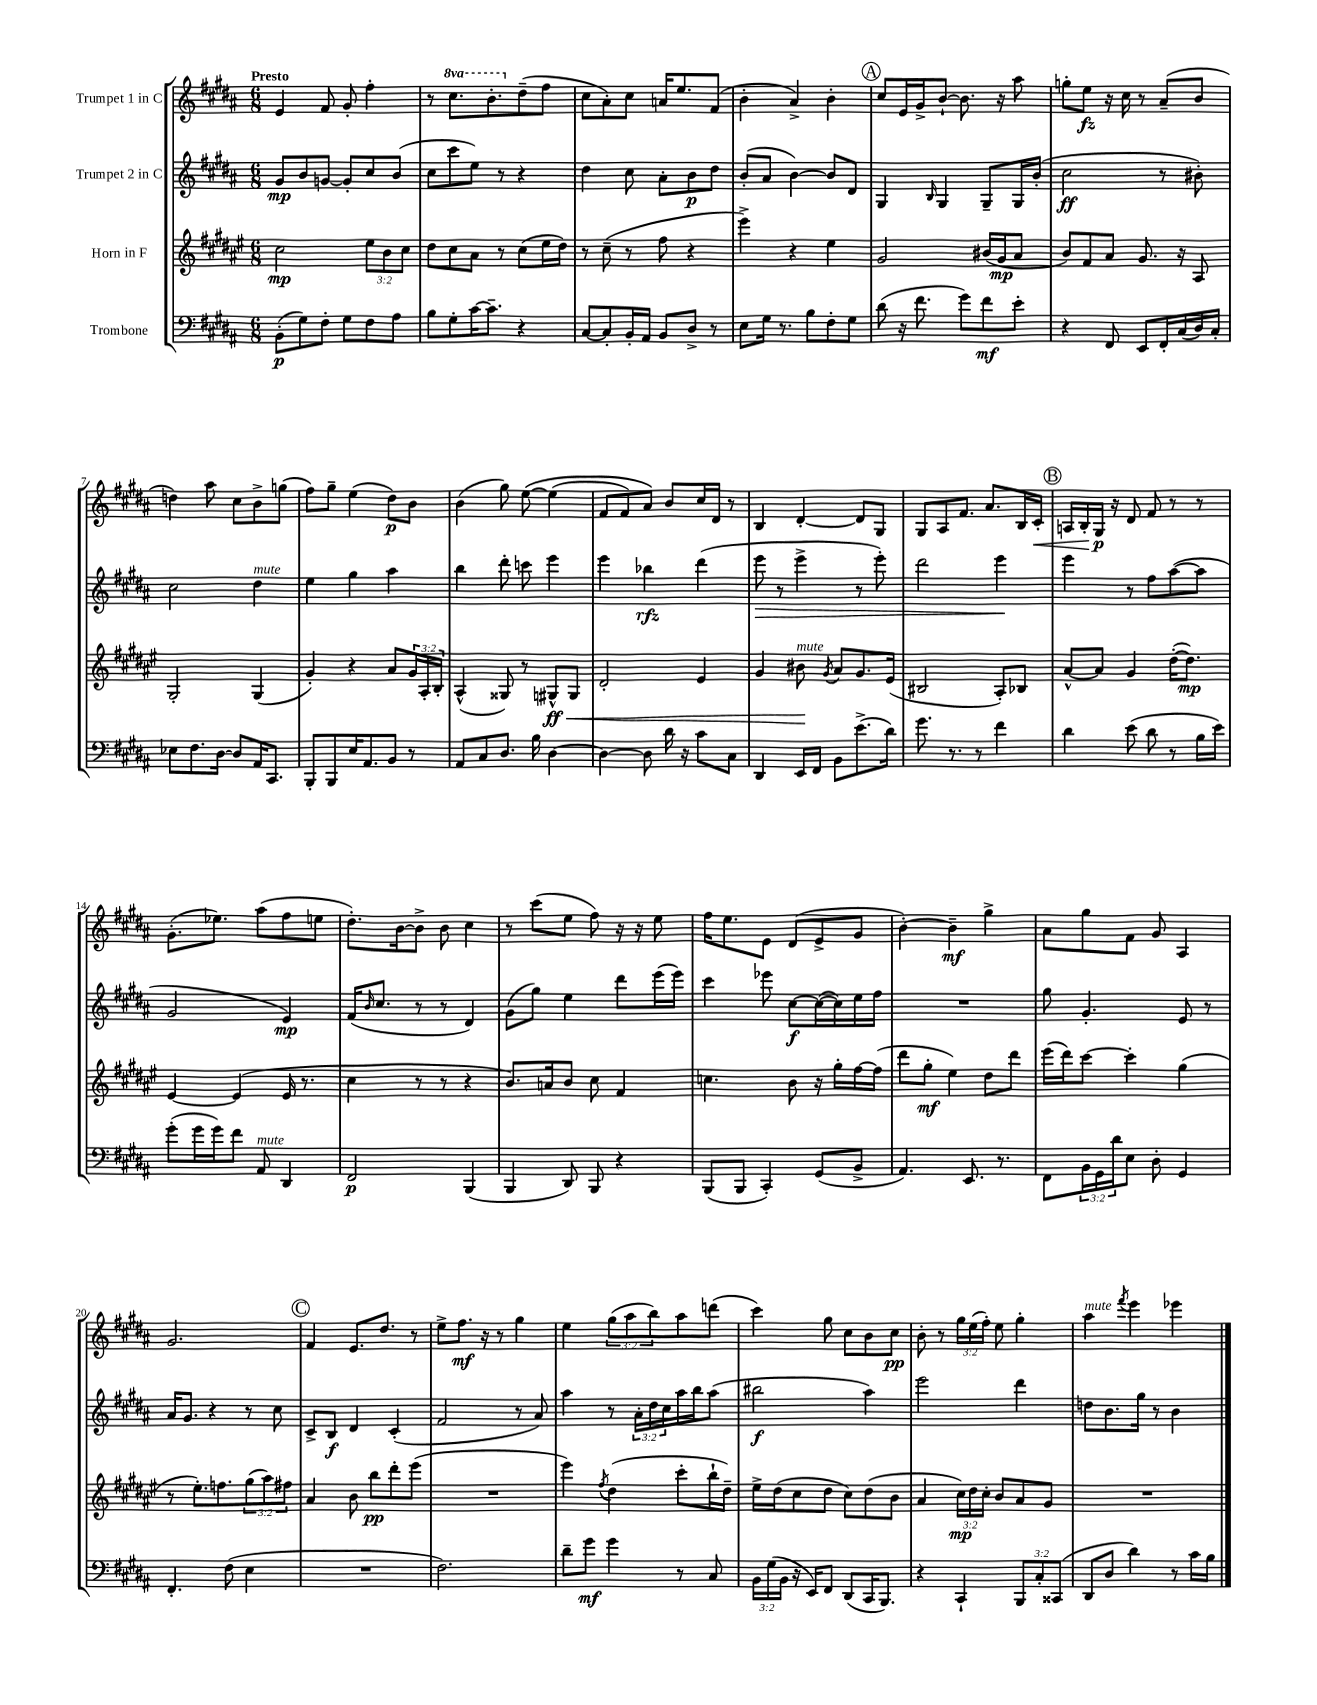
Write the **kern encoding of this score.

**kern	**kern	**kern	**kern
*staff4	*staff3	*staff2	*staff1
*clefF4	*clefG2	*clefG2	*clefG2
*k[f#c#g#d#a#]	*k[f#c#g#d#a#e#]	*k[f#c#g#d#a#]	*k[f#c#g#d#a#]
*M6/8	*M6/8	*M6/8	*M6/8
(8BB'	2cc#	8g#	4e
8G#)	.	8b	.
8F#'	.	[8g	8f#
8G#	.	8g']	8g#'
8F#	12ee#	8cc#	4ff#'
.	12b	.	.
8A#	.	(8b	.
.	12cc#	.	.
=	=	=	=
8B	8dd#	8cc#	8r
8G#'	8cc#	8ccc#	8.ccc#
[16c#	8a#	8ee)	.
8.c#~]	.	.	8.bb'
.	8r	8r	.
4r	(8cc#	4r	(8dd#~
.	16ee#	.	8ff#
.	16dd#)	.	.
=	=	=	=
[8C#	8r	4dd#	8cc#
8C#']	(8cc#~	.	8a#')
16BB'	8r	8cc#	8cc#
16AA#	.	.	.
8BB	8ff#	8a#'	16a
.	.	.	8.ee
8D#^	4r	8b	.
8r	.	8dd#	(8f#
=	=	=	=
8E	4eee#^)	(8b'	4b'
16G#	.	8a#	.
8.r	.	.	.
.	4r	[4b)	4a#^)
8B	.	.	.
8F#'	4ee#	8b]	4b'
8G#	.	8d#	.
=	=	=	=
(8d#	2g#	4G#	8cc#
16r	.	.	16e
8.f#	.	.	16g#^
.	.	16qqB	.
.	.	4G#	[8b`
8g#)	.	.	8.b]
8f#	(16b#	8G#~	.
.	16g#	.	16r
8e'	8a#	16G#	8aa#
.	.	(16b'	.
=	=	=	=
4r	8b)	2cc#	8gg'
.	8f#	.	8ee
8FF#	8a#	.	16r
.	.	.	16cc#
8EE	8.g#	.	8r
16FF#'	.	8r	(8a#~
(16C#	16r	.	.
16D#)	8A#	8b#')	8b
16C#'	.	.	.
=	=	=	=
8E-	2G#'	2cc#	4dd)
8.F#	.	.	.
.	.	.	8aa#
[16D#	.	.	.
8D#]	.	.	8cc#
16AA#	(4G#	4dd#	8b^
8.CC#	.	.	.
.	.	.	(8gg
=	=	=	=
8BBB'	4g#')	4ee	8ff#)
8BBB	.	.	8gg#~
16E	4r	4gg#	(4ee
8.AA#	.	.	.
8BB	8a#	4aa#	8dd#)
8r	24g#	.	8b
.	24A#'	.	.
.	24B'	.	.
=	=	=	=
8AA#	(4A#^^	4bb	(4b
8C#	.	.	.
8.D#	8G##)	8ddd#'	8gg#)
.	8r	8ccc	&([8ee
16B	.	.	.
[4D#	8G#^^	4eee	(4ee]
.	8G#	.	.
=	=	=	=
4D#_	2d#'	4eee	8f#
.	.	.	8f#)
8D#]	.	4bb-	8a#&)
16d#	.	.	8b
16r	.	.	.
8c#	4e#	(4ddd#	16cc#
.	.	.	16d#
8C#	.	.	8r
=	=	=	=
4DD#	4g#	8eee	4B
.	.	8r	.
16EE	8b#	4eee^	[4d#'
16FF#	.	.	.
.	8qg#	.	.
8BB	8a#	.	.
(8.e^	8.g#	8r	8d#]
.	.	8eee')	8G#
16d#)	(16e#	.	.
=	=	=	=
8.g#	2B#	2ddd#	8G#
.	.	.	8A#
8.r	.	.	.
.	.	.	8.f#
8r	.	.	.
.	.	.	8.a#
4f#	8A#')	4eee	.
.	8B-	.	16B
.	.	.	16c#'
=	=	=	=
4d#	[8a#^^	4eee	16A
.	.	.	16B'
.	8a#]	.	16G#
.	.	.	16r
(8e	4g#	8r	8d#
8d#	.	8ff#	8f#
8r	([16dd#'	([8aa#	8r
.	8.dd#])	.	.
16B	.	8aa#]	8r
16e)	.	.	.
=	=	=	=
(8g#'	[4e#	2g#	(8.g#'
16g#	.	.	.
16g#)	.	.	8.ee-)
8f#	(4e#]	.	.
8AA#	.	.	(8aa#
4DD#	16e#	4e)	8ff#
.	8.r	.	.
.	.	.	8ee
=	=	=	=
2FF#	4cc#	(16f#	8.dd#')
.	.	16qqb	.
.	.	8.cc#	.
.	.	.	[16b
.	8r	8r	8b^]
.	8r	8r	8b
(4BBB	4r	4d#)	4cc#
=	=	=	=
4BBB	8.b)	(8g#	8r
.	.	8gg#)	(8ccc#
.	16a	.	.
8DD#)	8b	4ee	8ee
8BBB	8cc#	.	8ff#)
4r	4f#	8ddd#	16r
.	.	.	16r
.	.	(16eee	8ee
.	.	16eee)	.
=	=	=	=
(8BBB	4.cc	4ccc#	16ff#
.	.	.	8.ee
8BBB	.	.	.
4CC#')	.	8eee-	8e
.	8b	[8cc#	(8d#
(8GG#	16r	(16cc#_	8e^
.	16gg#'	16cc#])	.
8BB^	[16ff#	16ee	8g#
.	(16ff#]	16ff#	.
=	=	=	=
4.AA#)	8ddd#	2.r	[4b')
.	8gg#'	.	.
.	4ee#)	.	4b~]
8.EE	.	.	.
.	8dd#	.	4gg#^
8.r	.	.	.
.	8ddd#	.	.
=	=	=	=
8FF#	(16eee#	8gg#	8a#
.	16ddd#)	.	.
24BB	[8ccc#	4.g#'	8gg#
24GG#	.	.	.
24d#	.	.	.
8E	4ccc#']	.	8f#
8D#'	.	.	8g#
4GG#	(4gg#	8e	4A#
.	.	8r	.
=	=	=	=
4.FF#'	8r	16a#	2.g#
.	.	8.g#	.
.	8.ee#')	.	.
.	.	4r	.
.	8.ff	.	.
(8F#	.	.	.
4E	(12gg#	8r	.
.	12aa#)	.	.
.	.	8cc#	.
.	12ff#	.	.
=	=	=	=
2.r	4a#	8c#^	4f#
.	.	8B	.
.	8b	4d#	8.e
.	8bb	.	.
.	.	.	8.dd#
.	8ddd#'	(4c#'	.
.	(8eee#	.	8r
=	=	=	=
2.F#)	2.r	2f#	8ee^
.	.	.	8.ff#
.	.	.	16r
.	.	.	8r
.	.	8r	4gg#
.	.	8a#)	.
=	=	=	=
8d#~	4eee#)	4aa#	4ee
8g#	.	.	.
.	8qff#	.	.
4g#	(4dd#	8r	(12gg#
.	.	.	12aa#
.	.	24a#'	.
.	.	24dd#	12bb)
.	.	24cc#	.
8r	8ccc#'	16aa#	8aa#
.	.	16bb	.
8C#	16bb`	(8aa#	(8ddd
.	16dd#~)	.	.
=	=	=	=
24BB	16ee#^	2bb#	4ccc#)
(24G#	.	.	.
.	(16dd#	.	.
24BB	.	.	.
16r	8cc#	.	.
16EE)	.	.	.
8FF#	8dd#	.	8gg#
(8DD#	8cc#)	.	8cc#
16CC#	(8dd#	4aa#)	8b
8.BBB)	.	.	.
.	8b	.	8cc#
=	=	=	=
4r	4a#	2eee	8b'
.	.	.	8r
4CC#`	24cc#)	.	24gg#
.	24dd#	.	(24ee
.	24cc#'	.	24ff#')
.	8b	.	8ee
12BBB	8a#	4ddd#	4gg#'
12C#'	.	.	.
.	8g#	.	.
(12CC##	.	.	.
=	=	=	=
8DD#	2.r	8dd	4aa#
8D#	.	8.b	.
.	.	.	8qfff#
4d#)	.	.	4eee
.	.	16gg#	.
.	.	8r	.
8r	.	4b	4eee-
16c#	.	.	.
16B	.	.	.
==	==	==	==
*-	*-	*-	*-
